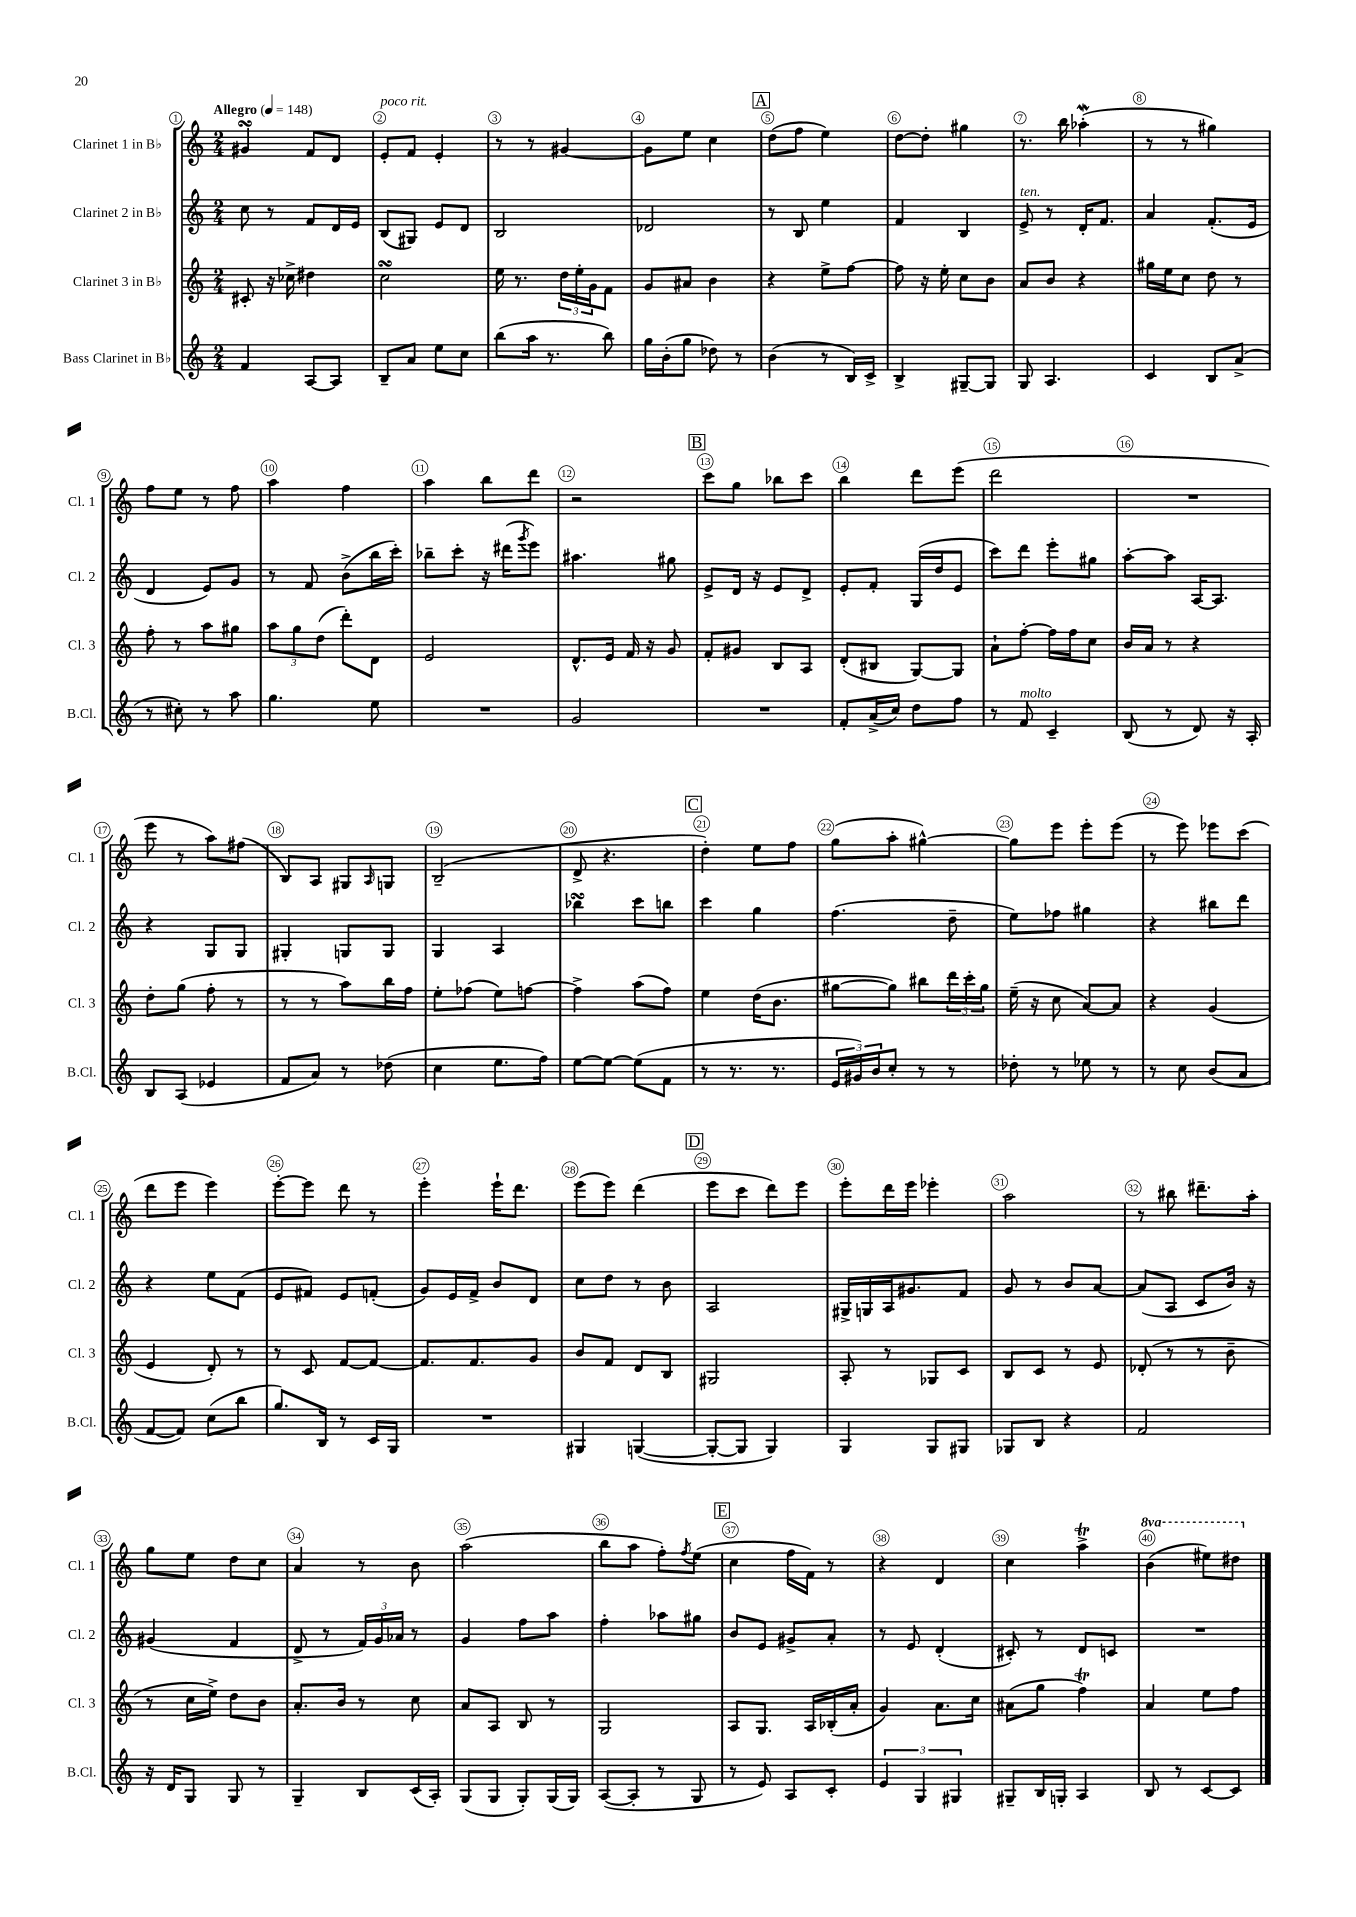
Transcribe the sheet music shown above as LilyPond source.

<<
\new StaffGroup <<
\new Staff = "s0" \with { instrumentName = "Clarinet 1 in Bb" shortInstrumentName = "Cl. 1" } {
    \clef treble \key c \major \numericTimeSignature \time 2/4 \set Staff.ottavationMarkups = #ottavation-simple-ordinals \tempo "Allegro" 4 = 148
    gis'4\turn f'8 d'8 |
    e'8-.^\markup { \italic "poco rit." } f'8 e'4-. |
    r8 r8 gis'4~ |
    gis'8 e''8 c''4 |
    \mark \markup { \box "A" } d''8( f''8 e''4) |
    d''8~ d''8-. gis''4 |
    r8. b''16 aes''4-.\mordent( |
    r8 r8 gis''4) |
    f''8 e''8 r8 f''8 |
    a''4 f''4 |
    a''4 b''8 d'''8 |
    r2 |
    \mark \markup { \box "B" } c'''8 g''8 bes''8 c'''8 |
    b''4 d'''8 e'''8( |
    d'''2 |
    R2 |
    e'''8 r8 a''8) fis''8( |
    b8) a8 gis8 \grace { a16 } g8 |
    b2--( |
    d'8-> r4. |
    \mark \markup { \box "C" } d''4-.) e''8 f''8 |
    g''8( a''8-. gis''4~-^) |
    gis''8 e'''8 e'''8-. e'''8( |
    r8 e'''8) ees'''8 c'''8( |
    d'''8 e'''8 e'''4) |
    e'''8~-. e'''8 d'''8 r8 |
    e'''4-. e'''16-! d'''8. |
    e'''8( e'''8) d'''4( |
    \mark \markup { \box "D" } e'''8 c'''8 d'''8) e'''8 |
    e'''8-. d'''16 e'''16 ees'''4-. |
    a''2 |
    r8 bis''8 dis'''8.-- a''16-. |
    g''8 e''8 d''8 c''8 |
    a'4 r8 b'8 |
    a''2( |
    b''8 a''8 f''8-.) \acciaccatura { f''8 } e''8( |
    \mark \markup { \box "E" } c''4 f''16 f'16) r8 |
    r4 d'4 |
    c''4 a''4->\trill |
    \ottava #1 b''4( eis'''8) dis'''8 \ottava #0 \bar "|." |
}
\new Staff = "s1" \with { instrumentName = "Clarinet 2 in Bb" shortInstrumentName = "Cl. 2" } {
    \clef treble \key c \major \numericTimeSignature \time 2/4
    c''8 r8 f'8 d'16 e'16 |
    b8( gis8) e'8 d'8 |
    b2 |
    des'2 |
    \mark \markup { \box "A" } r8 b8 e''4 |
    f'4 b4 |
    e'8->^\markup { \italic "ten." } r8 d'16-. f'8. |
    a'4 f'8.-.( e'16 |
    d'4 e'8) g'8 |
    r8 f'8 b'8->( b''16 c'''16-.) |
    bes''8-- c'''8-. r16 dis'''16( \acciaccatura { g'''8 } e'''8) |
    ais''4. gis''8 |
    \mark \markup { \box "B" } e'8-> d'16 r16 e'8 d'8-> |
    e'8-. f'8-. g16( d''16 e'8 |
    c'''8) d'''8 e'''8-. gis''8 |
    a''8~-. a''8 a16~ a8. |
    r4 g8 g8 |
    gis4-. g8 g8 |
    g4 a4 |
    bes''4\turn c'''8 b''8 |
    \mark \markup { \box "C" } c'''4 g''4 |
    f''4.( d''8-- |
    e''8) fes''8 gis''4 |
    r4 bis''8 d'''8 |
    r4 e''8 f'8( |
    e'8 fis'8) e'8 f'8-.( |
    g'8) e'16 f'16-> b'8 d'8 |
    c''8 d''8 r8 b'8 |
    \mark \markup { \box "D" } a2 |
    gis16-> g16 a16 gis'8. f'8 |
    g'8 r8 b'8 a'8~ |
    a'8( a8 c'8 b'16) r16 |
    gis'4( f'4 |
    d'8-> r8 \tuplet 3/2 { f'16) g'16 aes'16 } r8 |
    g'4 f''8 a''8 |
    f''4-. aes''8 gis''8 |
    \mark \markup { \box "E" } b'8 e'8 gis'8-> a'8-. |
    r8 e'8 d'4-.( |
    cis'8-.) r8 d'8 c'8 |
    R2 \bar "|." |
}
\new Staff = "s2" \with { instrumentName = "Clarinet 3 in Bb" shortInstrumentName = "Cl. 3" } {
    \clef treble \key c \major \numericTimeSignature \time 2/4
    cis'8-. r16 ces''16-> dis''4 |
    c''2\turn |
    e''16 r8. \tuplet 3/2 { d''16 e''16-. g'16 } f'8 |
    g'8 ais'8 b'4 |
    \mark \markup { \box "A" } r4 e''8-> f''8~ |
    f''8 r16 e''16-. c''8 b'8 |
    a'8 b'8 r4 |
    gis''16 e''16 c''8 d''8 r8 |
    f''8-. r8 a''8 gis''8 |
    \tuplet 3/2 { a''8 g''8 d''8( } d'''8-.) d'8 |
    e'2 |
    d'8.-^ e'16 f'16 r16 g'8 |
    \mark \markup { \box "B" } f'8-. gis'8 b8 a8 |
    d'8-.( bis8 g8~) g8 |
    a'8-! f''8~-. f''16 f''16 c''8 |
    b'16 a'16 r8 r4 |
    d''8-. g''8( f''8-. r8 |
    r8 r8 a''8) b''16 f''16 |
    e''8-. fes''8( e''8) f''8~ |
    f''4-> a''8( f''8) |
    \mark \markup { \box "C" } e''4 d''16( b'8. |
    gis''8~ gis''8) bis''8 \tuplet 3/2 { d'''16 c'''16-. gis''16 } |
    e''16--( r16 c''8 a'8~) a'8 |
    r4 g'4( |
    e'4 d'8-.) r8 |
    r8 c'8 f'8~ f'8~ |
    f'8. f'8. g'8 |
    b'8 f'8 d'8 b8 |
    \mark \markup { \box "D" } gis2 |
    a8-. r8 ges8 c'8 |
    b8 c'8 r8 e'8 |
    des'8-.( r8 r8 b'8-- |
    r8 c''16 e''16->) d''8 b'8 |
    a'8.-. b'16 r8 c''8 |
    a'8 a8 b8 r8 |
    g2 |
    \mark \markup { \box "E" } a8 g8. a16 bes16-.( a'16-. |
    g'4) a'8. c''16 |
    ais'8( g''8 f''4\trill) |
    a'4 e''8 f''8 \bar "|." |
}
\new Staff = "s3" \with { instrumentName = "Bass Clarinet in Bb" shortInstrumentName = "B.Cl." } {
    \clef treble \key c \major \numericTimeSignature \time 2/4
    f'4 a8~ a8 |
    b8-- a'8 e''8 c''8 |
    b''8( a''16 r8. b''8) |
    g''16 b'16-.( g''8 des''8) r8 |
    \mark \markup { \box "A" } b'4( r8 b16) c'16-> |
    b4-> gis8~-- gis8 |
    g8 a4. |
    c'4 b8 a'8->( |
    r8 cis''8-.) r8 a''8 |
    g''4. e''8 |
    R2 |
    g'2 |
    \mark \markup { \box "B" } R2 |
    f'8-. a'16->( c''16) d''8 f''8 |
    r8 f'8^\markup { \italic "molto" } c'4-- |
    b8( r8 d'8) r16 a16-. |
    b8 a8( ees'4 |
    f'8 a'8) r8 des''8( |
    c''4 e''8. f''16) |
    e''8~ e''8~ e''8( f'8 |
    \mark \markup { \box "C" } r8 r8. r8. |
    \tuplet 3/2 { e'16 gis'16) b'16 } c''8-. r8 r8 |
    des''8-. r8 ees''8 r8 |
    r8 c''8 b'8( a'8 |
    f'8~ f'8) c''8( b''8 |
    g''8.) b16 r8 c'16 g16 |
    R2 |
    gis4 g4~( |
    \mark \markup { \box "D" } g8~-. g8 g4) |
    g4 g8 gis8 |
    ges8 b8 r4 |
    f'2 |
    r16 d'16 g8 g8 r8 |
    g4-- b8 c'16( a16-.) |
    g8( g8 g8-.) g16( g16) |
    a8~( a8-. r8 g8 |
    \mark \markup { \box "E" } r8 e'8) a8 c'8-. |
    \tuplet 3/2 { e'4 g4 gis4 } |
    gis8-- b16 g16-. a4 |
    b8 r8 c'8~ c'8 \bar "|." |
}
>>
>>
\layout { \context { \Score \override BarNumber.break-visibility = ##(#f #t #t) barNumberVisibility = #all-bar-numbers-visible \override BarNumber.stencil = #(make-stencil-circler 0.1 0.3 ly:text-interface::print) } }
